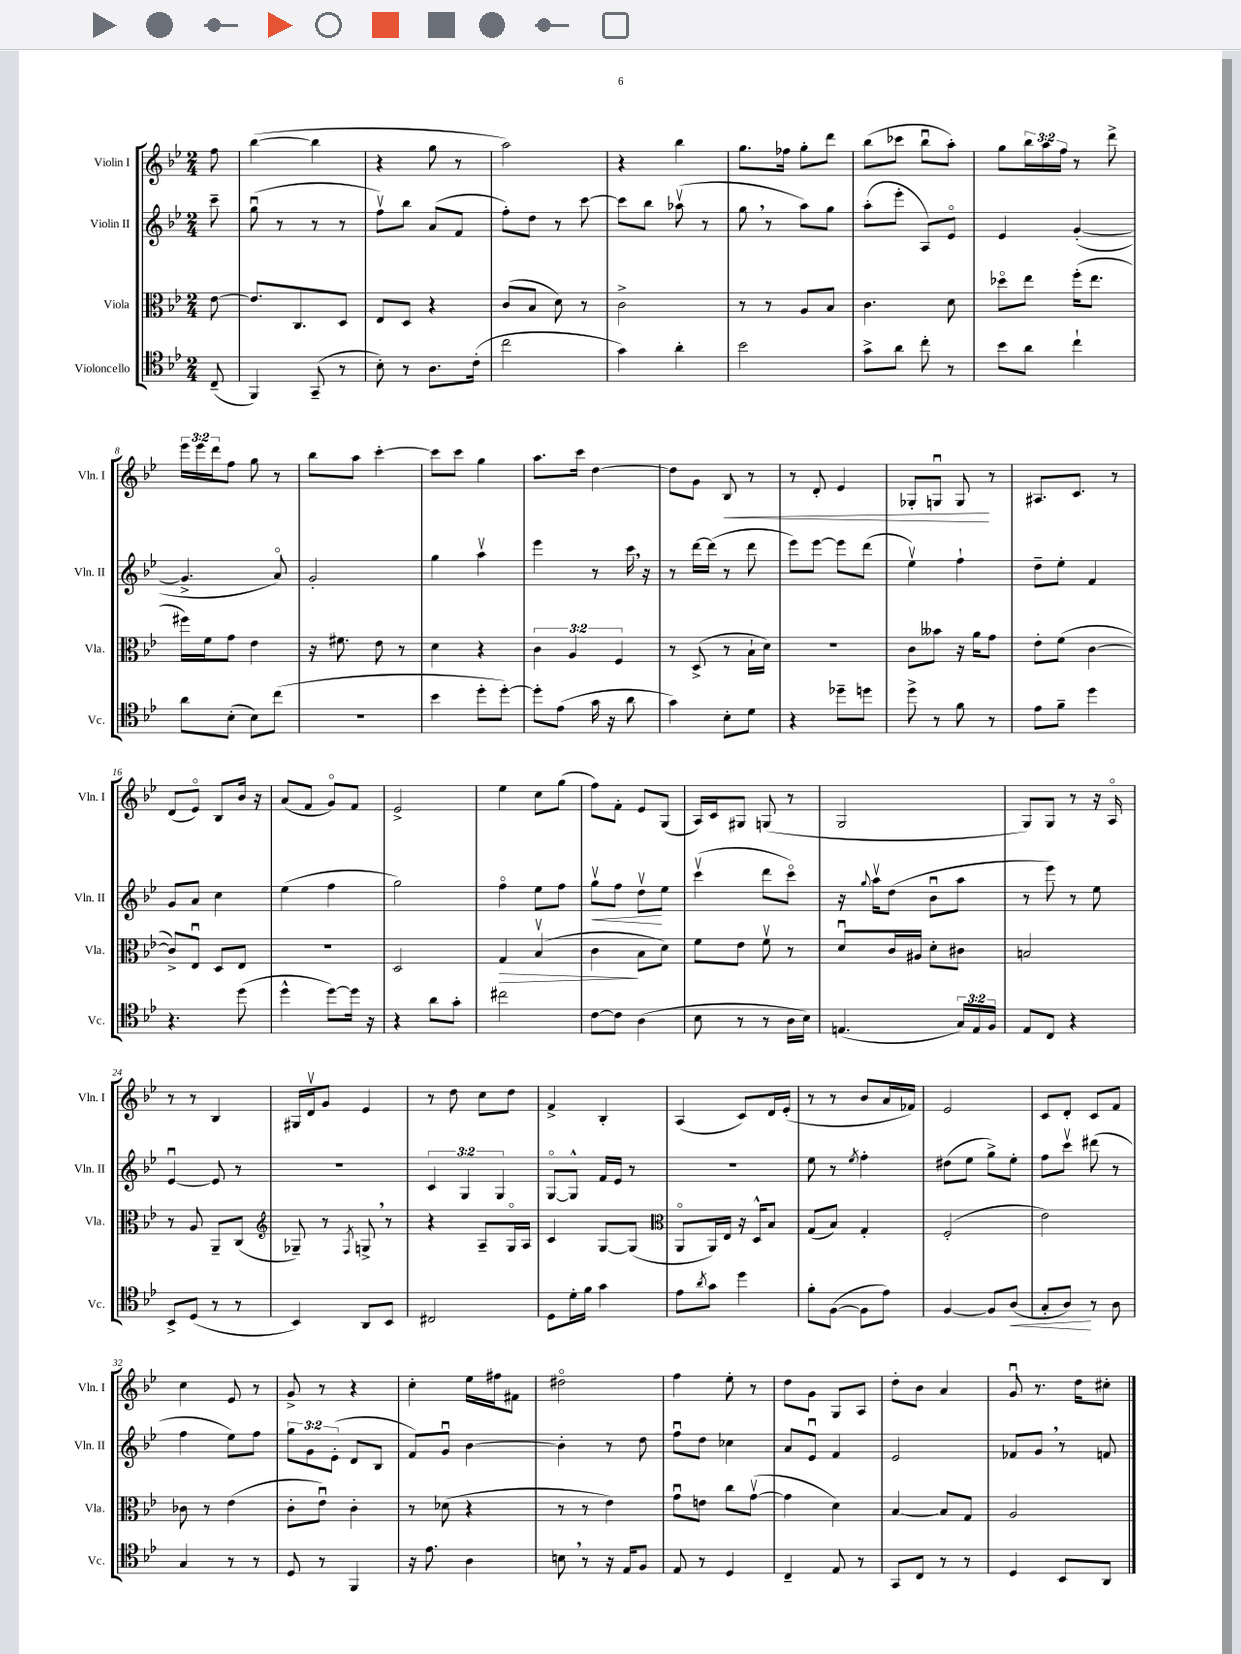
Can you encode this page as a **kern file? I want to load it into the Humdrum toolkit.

**kern	**kern	**kern	**kern
*staff4	*staff3	*staff2	*staff1
*clefC4	*clefC3	*clefG2	*clefG2
*k[b-e-]	*k[b-e-]	*k[b-e-]	*k[b-e-]
*M2/4	*M2/4	*M2/4	*M2/4
(8C~	[8e-	8ccc~	8ff
=	=	=	=
4FF)	8.e-]	(8ggu	([4bb-
.	.	8r	.
.	8.C	.	.
(8GG~	.	8r	4bb-]
8r	8D	8r	.
=	=	=	=
8B-')	8E-	8ffv)	4r
8r	8D	8bb-	.
8.A	4r	(8a	8gg
.	.	8f	8r
(16c'	.	.	.
=	=	=	=
2cc	(8c	8ff')	2aa)
.	8B-	8dd	.
.	8d)	8r	.
.	8r	[8ccc	.
=	=	=	=
4g)	2c^	8ccc]	4r
.	.	8bb-	.
4a'	.	(8aa-v	4bb-
.	.	8r	.
=	=	=	=
2b-	8r	8gg	8.gg
.	8r	8r	.
.	.	.	16ff-
.	8A	8aa)	8gg'
.	8B-	8gg	8ddd
=	=	=	=
8g^	4.c	(8aa'	(8bb-
8a	.	8eee-'	8ccc-
8cc'	.	8A)	8bb-u
8r	8d	8e-o	8aa')
=	=	=	=
8b-	8dd-o	4e-	8gg
8a	8ee-	.	24bb-
.	.	.	24aa
.	.	.	24ff
4cc`	(16ff'	([4g'	8r
.	8.ee-	.	.
.	.	.	8ddd^
=	=	=	=
8a	16ff#)	4.g^]	24eee-
.	.	.	24eee-
.	16f	.	.
.	.	.	24ddd
(8B-'	8g	.	8ff
8B-)	4e-	.	8gg
(8cc	.	8ao)	8r
=	=	=	=
2r	16r	2g'	8bb-
.	8.f#	.	.
.	.	.	8aa
.	8e-	.	[4ccc'
.	8r	.	.
=	=	=	=
4b-	4d	4gg	8ccc]
.	.	.	8ccc
8dd'	4r	4aav	4gg
[8dd')	.	.	.
=	=	=	=
8dd']	6c	4eee-	8.aa
(8e-	.	.	.
.	6A	.	.
.	.	.	16ccc
16g	.	8r	[4dd
16r	.	.	.
.	6F	.	.
8a	.	16ccc	.
.	.	16r	.
=	=	=	=
4g)	8r	8r	8dd]
.	(8D^	[16ddd	8g
.	.	(16ddd]	.
8B-'	8r	8r	8B-
8d	16B-`	8ddd	8r
.	16d)	.	.
=	=	=	=
4r	2r	8eee-)	8r
.	.	[8eee-	8d'
8dd-~	.	8eee-]	4e-
8dd	.	(8ddd	.
=	=	=	=
8dd^	8c	4ee-v)	8G-'
8r	8b--	.	8Gu
8f	16r	4ff`	8G
.	16a	.	.
8r	8g	.	8r
=	=	=	=
8e-	8e-'	8dd~	8.A#
8f~	(8f	8ee-'	.
.	.	.	8.c
4dd	[4c	4f	.
.	.	.	8r
=	=	=	=
4.r	8c^])	8g	(8d
.	8E-u	8a	8e-o)
.	8D	4cc	8B-
(8dd	8E-	.	16b-
.	.	.	16r
=	=	=	=
4dd^^	2r	(4ee-	(8a
.	.	.	8f
[8dd)	.	4ff	8go)
16dd]	.	.	8f
16r	.	.	.
=	=	=	=
4r	2D	2gg)	2e-^
8a	.	.	.
8g'	.	.	.
=	=	=	=
2cc#	4G	4ffo	4ee-
.	(4B-v	8ee-	8cc
.	.	8ff	(8gg
=	=	=	=
[8c	4c	8ggv	8ff)
8c]	.	8ff	8f'
(4A	8B-	8ddv	8e-
.	8d)	8ee-	(8G
=	=	=	=
8B-	8f	(4cccv	16A)
.	.	.	16c
8r	8e-	.	8G#
8r	8fv	8ddd	(8G
16A	8r	8ccco)	8r
16B-)	.	.	.
=	=	=	=
(4.E	8du	16r	2G
.	.	8qqgg	.
.	.	16aav	.
.	16c	(8dd	.
.	16A#	.	.
.	8d'	8b-u	.
24G)	8c#	8aa	.
24E	.	.	.
24F	.	.	.
=	=	=	=
8E-	2B	8r	8G)
8C	.	8eee-)	8G
4r	.	8r	8r
.	.	8ee-	16r
.	.	.	16Ao
=	=	=	=
8BB-^	8r	[4e-u	8r
(8D	8A	.	8r
8r	8AA~	8e-]	4B-
8r	(8C	8r	.
=	=	=	=
*	*clefG2	*	*
4BB-)	8G-~)	2r	16G#
.	.	.	16dv
.	8r	.	8g
.	8qF	.	.
8AA	8G^	.	4e-
8BB-	8r	.	.
=	=	=	=
2C#	4r	6c	8r
.	.	.	8dd
.	.	6G	.
.	8A~	.	8cc
.	.	6G	.
.	16Go	.	8dd
.	16A	.	.
=	=	=	=
8D	4c	[8Go	4f^
16d'	.	8G^^]	.
16f	.	.	.
4g	[8G	16f	4B-'
.	.	16e-	.
.	(8G]	8r	.
=	=	=	=
*	*clefC3	*	*
8e-	8AAo	2r	(4A
8qa	.	.	.
8g	16AA)	.	.
.	16E-	.	.
4dd	16r	.	8c)
.	16D^^	.	.
.	8B-	.	16d
.	.	.	(16e-'
=	=	=	=
8f'	(8G	8ee-	8r
([8F	8B-)	8r	8r
.	.	8qee-	.
8F]	4G'	4ff'	8b-
8e-)	.	.	16a
.	.	.	16f-)
=	=	=	=
[4F	(2F'	(8dd#	2e-
.	.	8ee-	.
8F]	.	8gg^)	.
(8A	.	8ee-'	.
=	=	=	=
8G'	2e-)	8ff	8c
8A)	.	8cccv	8d'
8r	.	(8ddd#	8c
8A	.	8r	8f
=	=	=	=
4G	8c-	4ff	4cc
.	8r	.	.
8r	(4e-	8ee-)	8e-
8r	.	8ff	8r
=	=	=	=
8D	8c'	12gg	8g^
.	.	12g	.
8r	8e-u)	.	8r
.	.	(12e-'	.
4FF	4c'	8d	4r
.	.	8B-	.
=	=	=	=
16r	8r	8f)	4cc'
8.e-	.	.	.
.	(8d-	8gu	.
4A	4r	[4b-	16ee-
.	.	.	16ff#
.	.	.	8f#
=	=	=	=
8B	8r	4b-']	2dd#o
8r	8r	.	.
16r	4e-)	8r	.
16E-	.	.	.
8F	.	8dd	.
=	=	=	=
8E-	8gu	8ffu	4ff
8r	8e	8dd	.
4D	8cc	4cc-	8ee-'
.	([8gv	.	8r
=	=	=	=
4C~	4g]	8a	8dd
.	.	8e-u	8g
8E-	4d)	4f	8G
8r	.	.	8A
=	=	=	=
8GG	[4B-	2e-	8dd'
8C	.	.	8b-
8r	8B-]	.	4a
8r	8G	.	.
=	=	=	=
4D	2A	8f-	8gu
.	.	8g	8.r
8BB-	.	8r	.
.	.	.	16dd
8AA	.	8f	8cc#'
==	==	==	==
*-	*-	*-	*-
